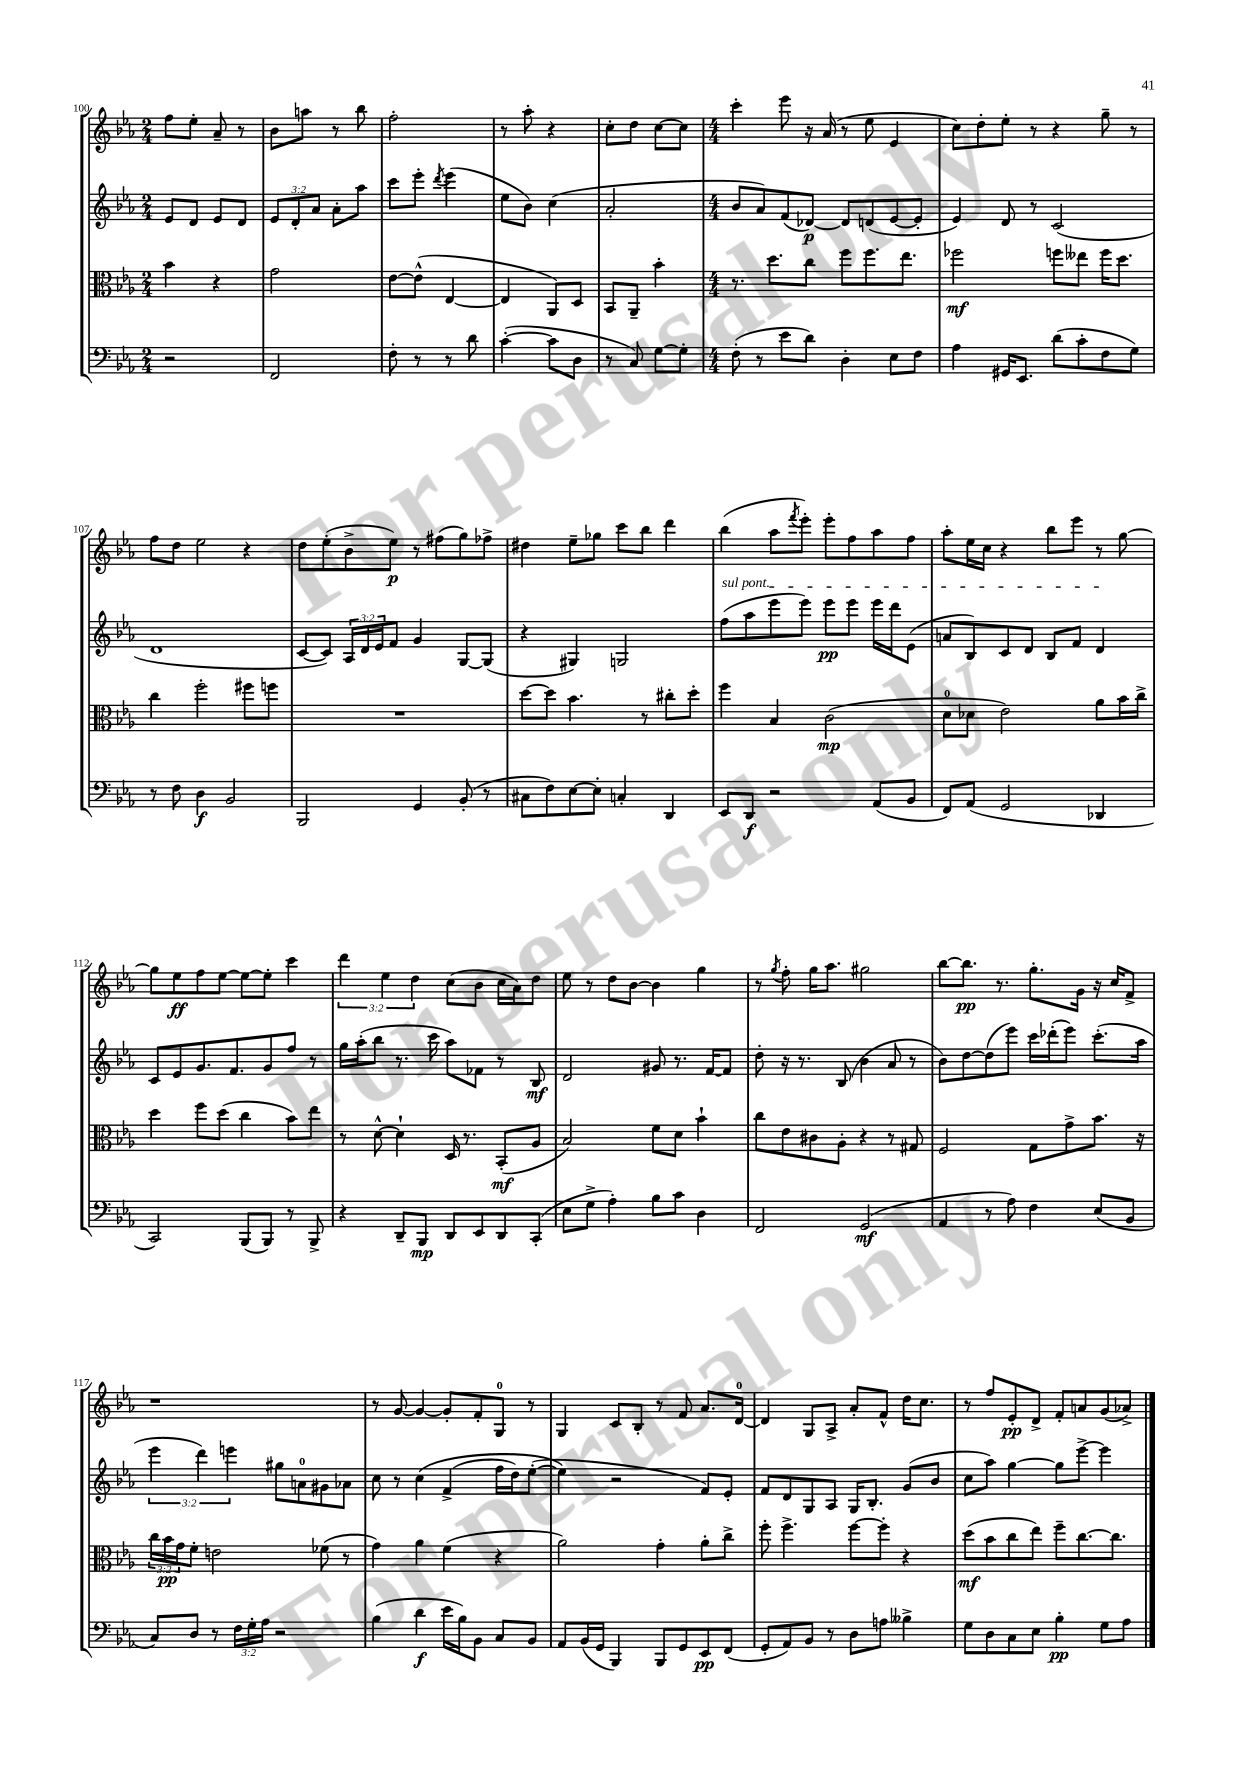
<<
\new StaffGroup <<
\new Staff = "s0" {
    \clef treble \key ees \major \numericTimeSignature \time 2/4 \override Staff.TupletNumber.text = #tuplet-number::calc-fraction-text
    f''8 ees''8-. aes'8-- r8 |
    bes'8 a''8 r8 bes''8 |
    f''2-. |
    r8 aes''8-. r4 |
    c''8-. d''8 c''8~ c''8 |
    \numericTimeSignature \time 4/4 c'''4-. ees'''8 r16 aes'16( r8 ees''8 ees'4 |
    c''8) d''8-. ees''8-. r8 r4 g''8-- r8 |
    f''8 d''8 ees''2 r4 |
    d''8 ees''8-.( bes'8-> ees''8\p) r8 fis''8( g''8) fes''8-> |
    dis''4 ees''8-- ges''8 c'''8 bes''8 d'''4 |
    bes''4( aes''8 \acciaccatura { f'''8 } ees'''8-.) ees'''8-. f''8 aes''8 f''8 |
    aes''8-. ees''16 c''16 r4 bes''8 ees'''8 r8 g''8~ |
    g''8 ees''8\ff f''8 ees''8~ ees''8~ ees''8-. c'''4 |
    \tuplet 3/2 { d'''4 ees''4 d''4 } c''8( bes'8 c''16 aes'16) d''8 |
    ees''8 r8 d''8 bes'8~ bes'4 g''4 |
    r8 \acciaccatura { g''8 } f''8-. g''16 aes''8. gis''2 |
    bes''8~ bes''8.\pp r8. g''8.-. g'16 r16 c''16 f'8-> |
    r1 |
    r8 g'8~ g'4~ g'8-. f'8-. g8-0 r8 |
    g4 c'8 bes8-. r8 f'8 aes'8. d'16-0~ |
    d'4 g8 aes8-> aes'8-. f'8-^ d''16 c''8. |
    r8 f''8 ees'8-.\pp d'8-> f'8-. a'8 g'8( aes'8->) \bar "|." |
}
\new Staff = "s1" {
    \clef treble \key ees \major \numericTimeSignature \time 2/4 \override Staff.TupletNumber.text = #tuplet-number::calc-fraction-text
    ees'8 d'8 ees'8 d'8 |
    \tuplet 3/2 { ees'8 d'8-. aes'8 } aes'8-. aes''8 |
    c'''8 ees'''8-. \acciaccatura { d'''8 } ees'''4( |
    ees''8 bes'8) c''4( |
    aes'2-. |
    \numericTimeSignature \time 4/4 bes'8 aes'8) f'8( des'8~\p) des'8 d'8( ees'8~ ees'8-. |
    ees'4) d'8 r8 c'2( |
    d'1 |
    c'8~ c'8) \tuplet 3/2 { aes16 d'16 ees'16 } f'8 g'4 g8~ g8( |
    r4 gis4) g2 |
    \once \override TextSpanner.bound-details.left.text = \markup { \italic "sul pont." } f''8\startTextSpan( aes''8 ees'''8 ees'''8) ees'''8\pp ees'''8 ees'''16 d'''16 ees'8( |
    a'8 bes8) c'8 d'8 bes8 f'8 d'4\stopTextSpan |
    c'8 ees'8 g'8. f'8. g'8 f''8 r8 |
    g''16 aes''16-.( bes''8 r8. c'''16 aes''8) fes'8 r8 bes8\mf |
    d'2 gis'8 r8. f'16~ f'8 |
    d''8-. r16 r8. bes8( bes'4 aes'8 r8 |
    bes'8) d''8~ d''8( ees'''8) c'''16 des'''16-.( ees'''8) c'''8.-.( aes''16 |
    \tuplet 3/2 { ees'''4 d'''4) e'''4 } gis''8 a'8-0 gis'8 aes'8 |
    c''8 r8 c''4\( f'4->( f''16 d''16) ees''8~-.( |
    ees''4\) r2 f'8) ees'8-. |
    f'8 d'8 g8 aes8 g16 bes8.-. g'8( bes'8 |
    c''8 aes''8) g''4~ g''8 ees'''8~-> ees'''4 \bar "|." |
}
\new Staff = "s2" {
    \clef alto \key ees \major \numericTimeSignature \time 2/4 \override Staff.TupletNumber.text = #tuplet-number::calc-fraction-text
    bes'4 r4 |
    g'2 |
    ees'8~ ees'8-^( ees4~ |
    ees4 aes,8) d8 |
    bes,8 aes,8-- bes'4-. |
    \numericTimeSignature \time 4/4 r8. d''8. c''8 f''8 f''8. ees''8. |
    fes''2\mf f''8 eeses''8 f''16 d''8. |
    c''4 f''2-. fis''8 f''8 |
    R1 |
    d''8~ d''8 bes'4. r8 cis''8-. d''8-. |
    f''4 bes4 c'2\mp( |
    d'8-0 des'8 ees'2) aes'8 bes'16 c''16-> |
    d''4 f''8 d''8( c''4 bes'8) ees''8 |
    r8 d'8~-^ d'4-! d16 r8. bes,8-.\mf( aes8 |
    bes2) f'8 d'8 bes'4-! |
    c''8 ees'8 cis'8 aes8-. r4 r8 gis8 |
    f2 g8 g'8-> bes'8. r16 |
    \tuplet 3/2 { c''16 bes'16\pp g'16 } f'8-. e'2 fes'8( r8 |
    g'4) aes'4 f'4( r4 |
    aes'2) g'4-. aes'8-. c''8-> |
    f''8-. f''4.-> f''8~ f''8-. r4 |
    d''8\mf( bes'8 c''8 ees''8) f''8-- c''8.~ c''8. \bar "|." |
}
\new Staff = "s3" {
    \clef bass \key ees \major \numericTimeSignature \time 2/4 \override Staff.TupletNumber.text = #tuplet-number::calc-fraction-text
    r2 |
    f,2 |
    f8-. r8 r8 d'8 |
    c'4~-.( c'8 d8 |
    r8 c8) g8~ g8-. |
    \numericTimeSignature \time 4/4 f8-.( r8 ees'8 d'8) d4-. ees8 f8 |
    aes4 gis,16 ees,8. d'8( c'8-. f8 g8) |
    r8 f8 d4\f bes,2 |
    bes,,2 g,4 bes,8-.( r8 |
    cis8 f8) ees8~ ees8-. c4-. d,4 |
    ees,8 d,8\f r2 aes,8( bes,8 |
    f,8) aes,8( g,2 des,4 |
    c,2) bes,,8( bes,,8) r8 bes,,8-> |
    r4 d,8-- bes,,8\mp d,8 ees,8 d,8 c,8-.( |
    ees8 g8-> aes4-.) bes8 c'8 d4 |
    f,2 g,2\mf( |
    aes,4 r8 aes8) f4 ees8( bes,8 |
    c8) d8 r8 \tuplet 3/2 { f16 g16-. aes16 } r2 |
    bes4( d'4\f ees'16 bes16) bes,8 c8 bes,8 |
    aes,8 bes,16( g,16 bes,,4) bes,,8 g,8 ees,8\pp f,8( |
    g,8-. aes,8) bes,8 r8 d8 a8 beses4-> |
    g8 d8 c8 ees8 bes4-.\pp g8 aes8 \bar "|." |
}
>>
>>
\layout { \context { \Score currentBarNumber = #100 } }
